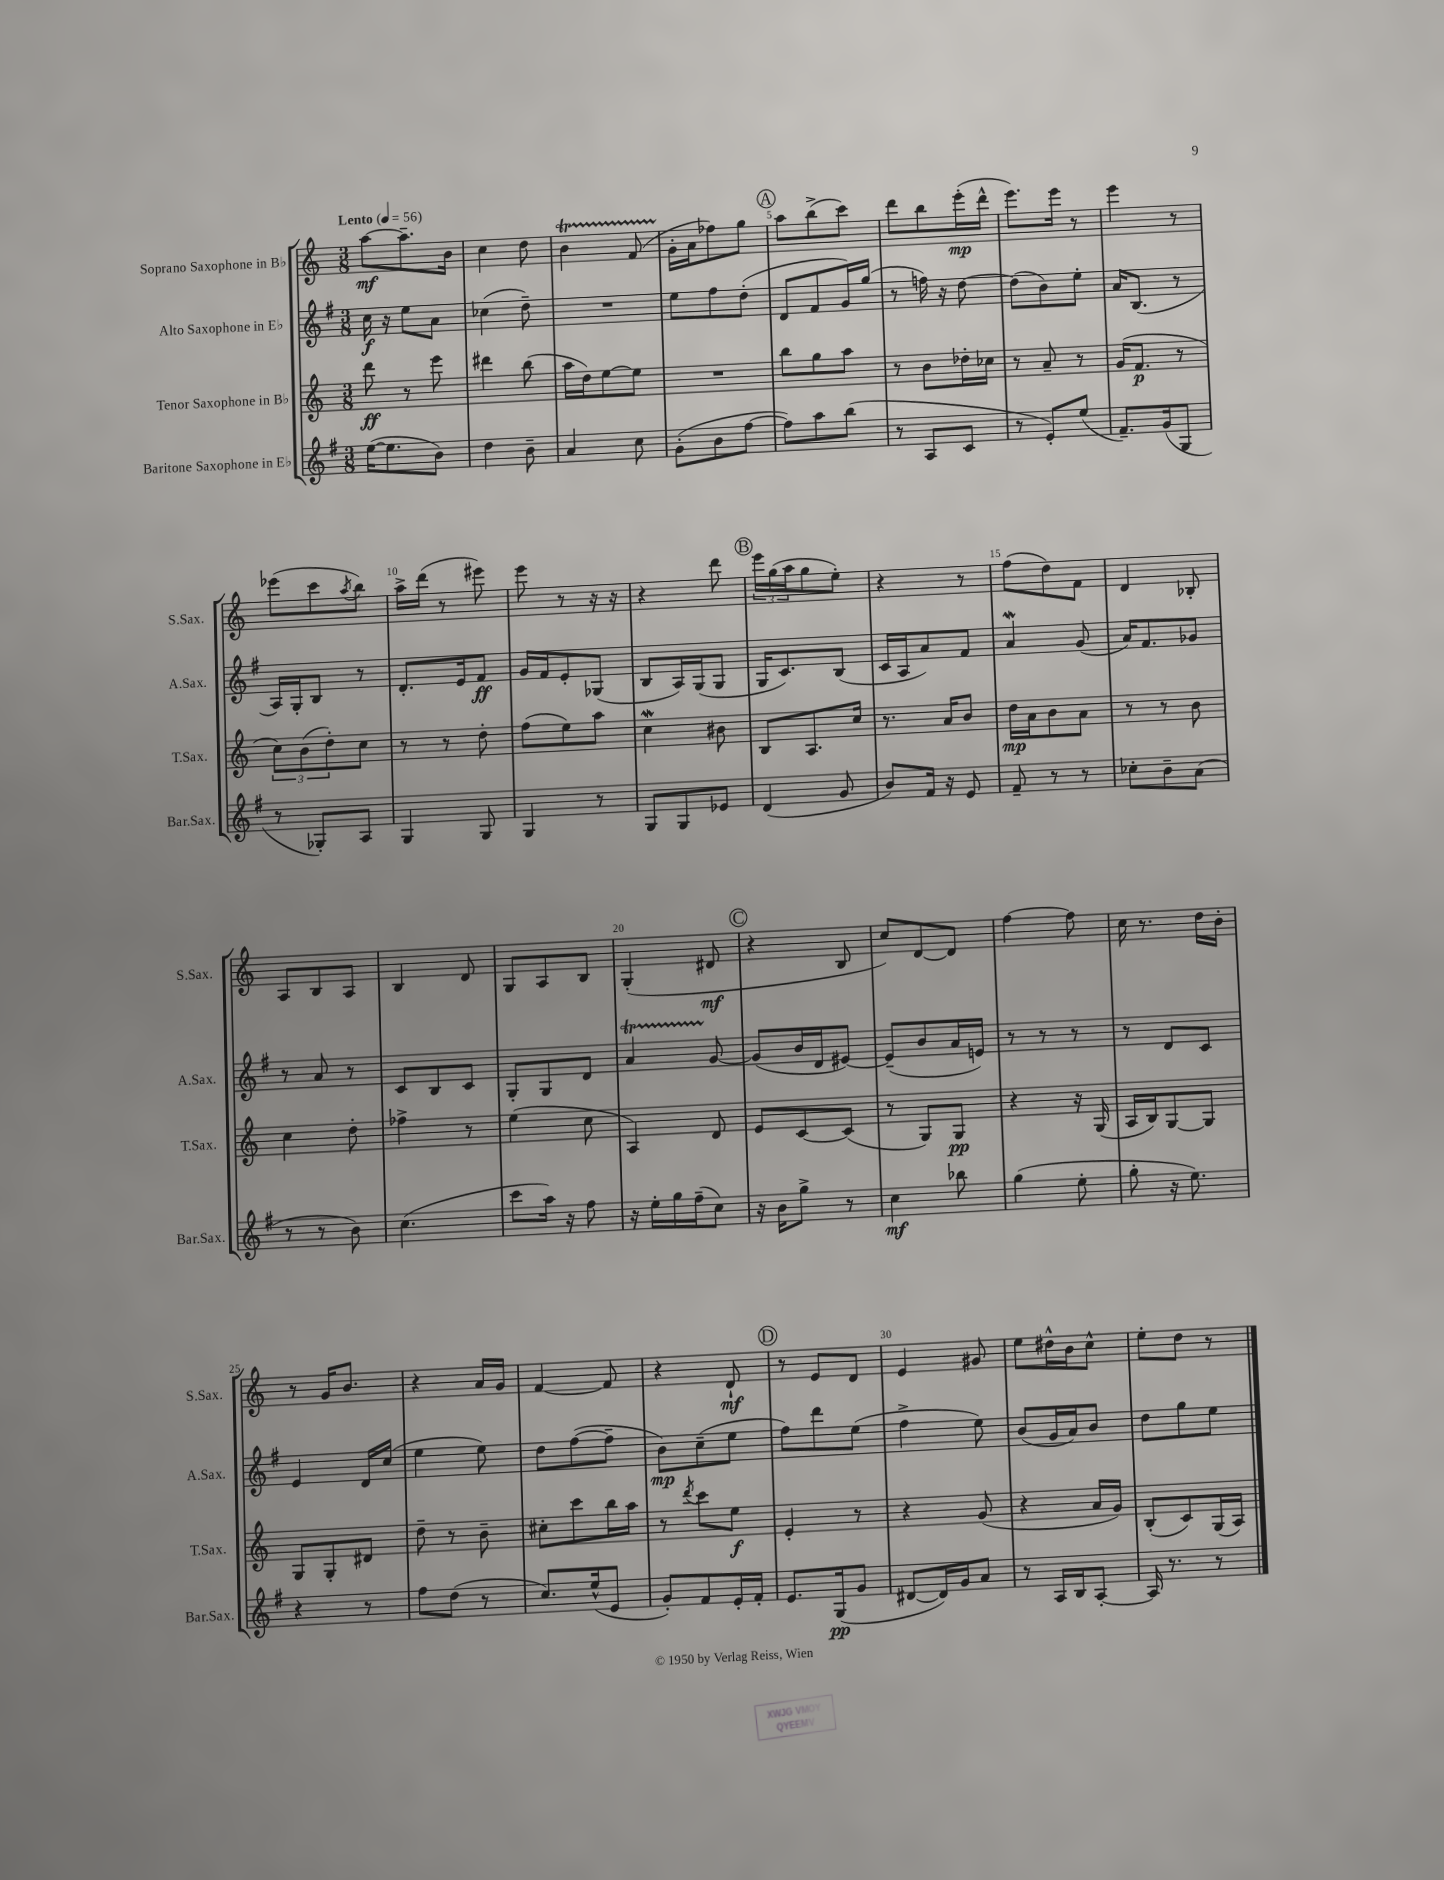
<<
\new StaffGroup <<
\new Staff = "s0" \with { instrumentName = "Soprano Saxophone in Bb" shortInstrumentName = "S.Sax." } {
    \clef treble \key c \major \numericTimeSignature \time 3/8 \tempo "Lento" 4 = 56
    a''8~\mf a''8.-- b'16 |
    c''4 d''8 |
    b'4\startTrillSpan f'8( |
    g'16-.\stopTrillSpan a'16 fes''8) g''8 |
    \mark \markup { \circle "A" } a''8 b''8->( c'''8) |
    d'''8 b''8 e'''16-.\mp( d'''16-^ |
    e'''8.) e'''16 r8 |
    e'''4 r8 |
    ees'''8( c'''8 \acciaccatura { a''8 } b''8) |
    a''16-> d'''16( r8 eis'''8) |
    e'''8 r8 r16 r16 |
    r4 d'''8 |
    \mark \markup { \circle "B" } \tuplet 3/2 { e'''16 g''16( a''16 } g''8 e''8-.) |
    r4 r8 |
    f''8( d''8) f'8 |
    d'4 bes8-. |
    a8 b8 a8 |
    b4 d'8 |
    g8 a8 b8 |
    g4-.( dis'8\mf |
    \mark \markup { \circle "C" } r4 b8 |
    c''8) d'8~ d'8 |
    f''4~ f''8 |
    c''16 r8. d''16 b'16-. |
    r8 g'16 b'8. |
    r4 a'16 g'16 |
    f'4~ f'8 |
    r4 d'8-!\mf |
    \mark \markup { \circle "D" } r8 e'8 d'8 |
    e'4 gis'8 |
    e''8 dis''16-^ b'16 c''8-^ |
    e''8-. d''8 r8 \bar "|." |
}
\new Staff = "s1" \with { instrumentName = "Alto Saxophone in Eb" shortInstrumentName = "A.Sax." } {
    \clef treble \key g \major \numericTimeSignature \time 3/8
    c''16\f r16 e''8 a'8 |
    ces''4( d''8--) |
    R4. |
    e''8 fis''8 d''8-.( |
    \mark \markup { \circle "A" } d'8 fis'8 g'16) g''16( |
    r8 f''16) r16 d''8~ |
    d''8( b'8) e''8-. |
    a'16 b8.( r8 |
    a16) g16-. b8 r8 |
    d'8.-. e'16 fis'8\ff |
    g'16 fis'16 e'8-. ges8( |
    b8 a16) g16( g8 |
    \mark \markup { \circle "B" } g16 c'8.) b8( |
    c'16 a16 a'8) fis'8 |
    a'4\mordent g'8( |
    a'16) fis'8. ges'8 |
    r8 a'8 r8 |
    c'8 b8 c'8 |
    g8-. g8 d'8 |
    a'4\startTrillSpan g'8~\stopTrillSpan |
    \mark \markup { \circle "C" } g'8( b'16 d'16 eis'8~) |
    eis'8--( b'8 a'16 e'16) |
    r8 r8 r8 |
    r8 d'8 c'8 |
    e'4 d'16 c''16( |
    e''4 e''8) |
    d''8 fis''8~( fis''8-- |
    b'8\mp) c''8--( e''8 |
    \mark \markup { \circle "D" } fis''8) d'''8 e''8( |
    fis''4-> e''8) |
    b'8( g'16 a'16) b'8 |
    d''8 g''8 e''8 \bar "|." |
}
\new Staff = "s2" \with { instrumentName = "Tenor Saxophone in Bb" shortInstrumentName = "T.Sax." } {
    \clef treble \key c \major \numericTimeSignature \time 3/8
    d'''8\ff r8 e'''8 |
    dis'''4 b''8( |
    a''16 d''16) e''8~ e''8 |
    R4. |
    \mark \markup { \circle "A" } b''8 g''8 a''8 |
    r8 b'8 des''16-. ces''16 |
    r8 a'8-- r8 |
    g'16( f'8.\p r8 |
    \tuplet 3/2 { c''8) b'8( d''8-.) } c''8 |
    r8 r8 d''8-. |
    f''8( e''8) a''8 |
    c''4\mordent bis'8 |
    \mark \markup { \circle "B" } b8 a8. c''16 |
    r8. a'16 b'8 |
    d''16\mp a'16 b'8 a'8 |
    r8 r8 b'8 |
    c''4 d''8-. |
    fes''4-> r8 |
    e''4( c''8 |
    a4) d'8 |
    \mark \markup { \circle "C" } e'8 c'8~ c'8( |
    r8 g8) g8\pp |
    r4 r16 g16( |
    a16 b16) g8~ g8 |
    g8 g8-. dis'8 |
    d''8-- r8 b'8-- |
    cis''8-. c'''8 b''16 a''16 |
    r8 \acciaccatura { d'''8 } c'''8 e''8\f |
    \mark \markup { \circle "D" } e'4-. r8 |
    r4 g'8( |
    r4 a'16 g'16) |
    b8-.( c'8) g16( a16) \bar "|." |
}
\new Staff = "s3" \with { instrumentName = "Baritone Saxophone in Eb" shortInstrumentName = "Bar.Sax." } {
    \clef treble \key g \major \numericTimeSignature \time 3/8
    e''16~( e''8. b'8) |
    d''4 b'8-- |
    a'4 c''8 |
    g'8-.( b'8 fis''8~ |
    \mark \markup { \circle "A" } fis''8) a''8 b''8( |
    r8 a8 c'8 |
    r8 e'8-.) e''8( |
    fis'8.--) g'16( g8 |
    r8 ges8-.) a8 |
    g4 g8 |
    g4 r8 |
    g8 g8 ees'8 |
    \mark \markup { \circle "B" } d'4( g'8 |
    b'8) fis'16 r16 e'8 |
    fis'8-- r8 r8 |
    ces''8-. b'8-- a'8( |
    r8 r8 b'8) |
    c''4.( |
    c'''8 a''16) r16 fis''8 |
    r16 e''16-. g''16 fis''16--( c''8) |
    \mark \markup { \circle "C" } r16 b'16 g''8-> r8 |
    c''4\mf bes''8 |
    g''4( e''8-. |
    g''8-. r16 e''8.) |
    r4 r8 |
    fis''8 d''8( r8 |
    c''8.) e''16-^( e'8 |
    g'8-.) fis'8 e'16-. fis'16-. |
    \mark \markup { \circle "D" } e'8. g16\pp( g'8 |
    dis'8~ dis'16) g'16 a'8 |
    r8 a16 b16 a8~-. |
    a16 r8. r8 \bar "|." |
}
>>
>>
\layout { \context { \Score \override BarNumber.break-visibility = ##(#f #t #t) barNumberVisibility = #(every-nth-bar-number-visible 5) } }
